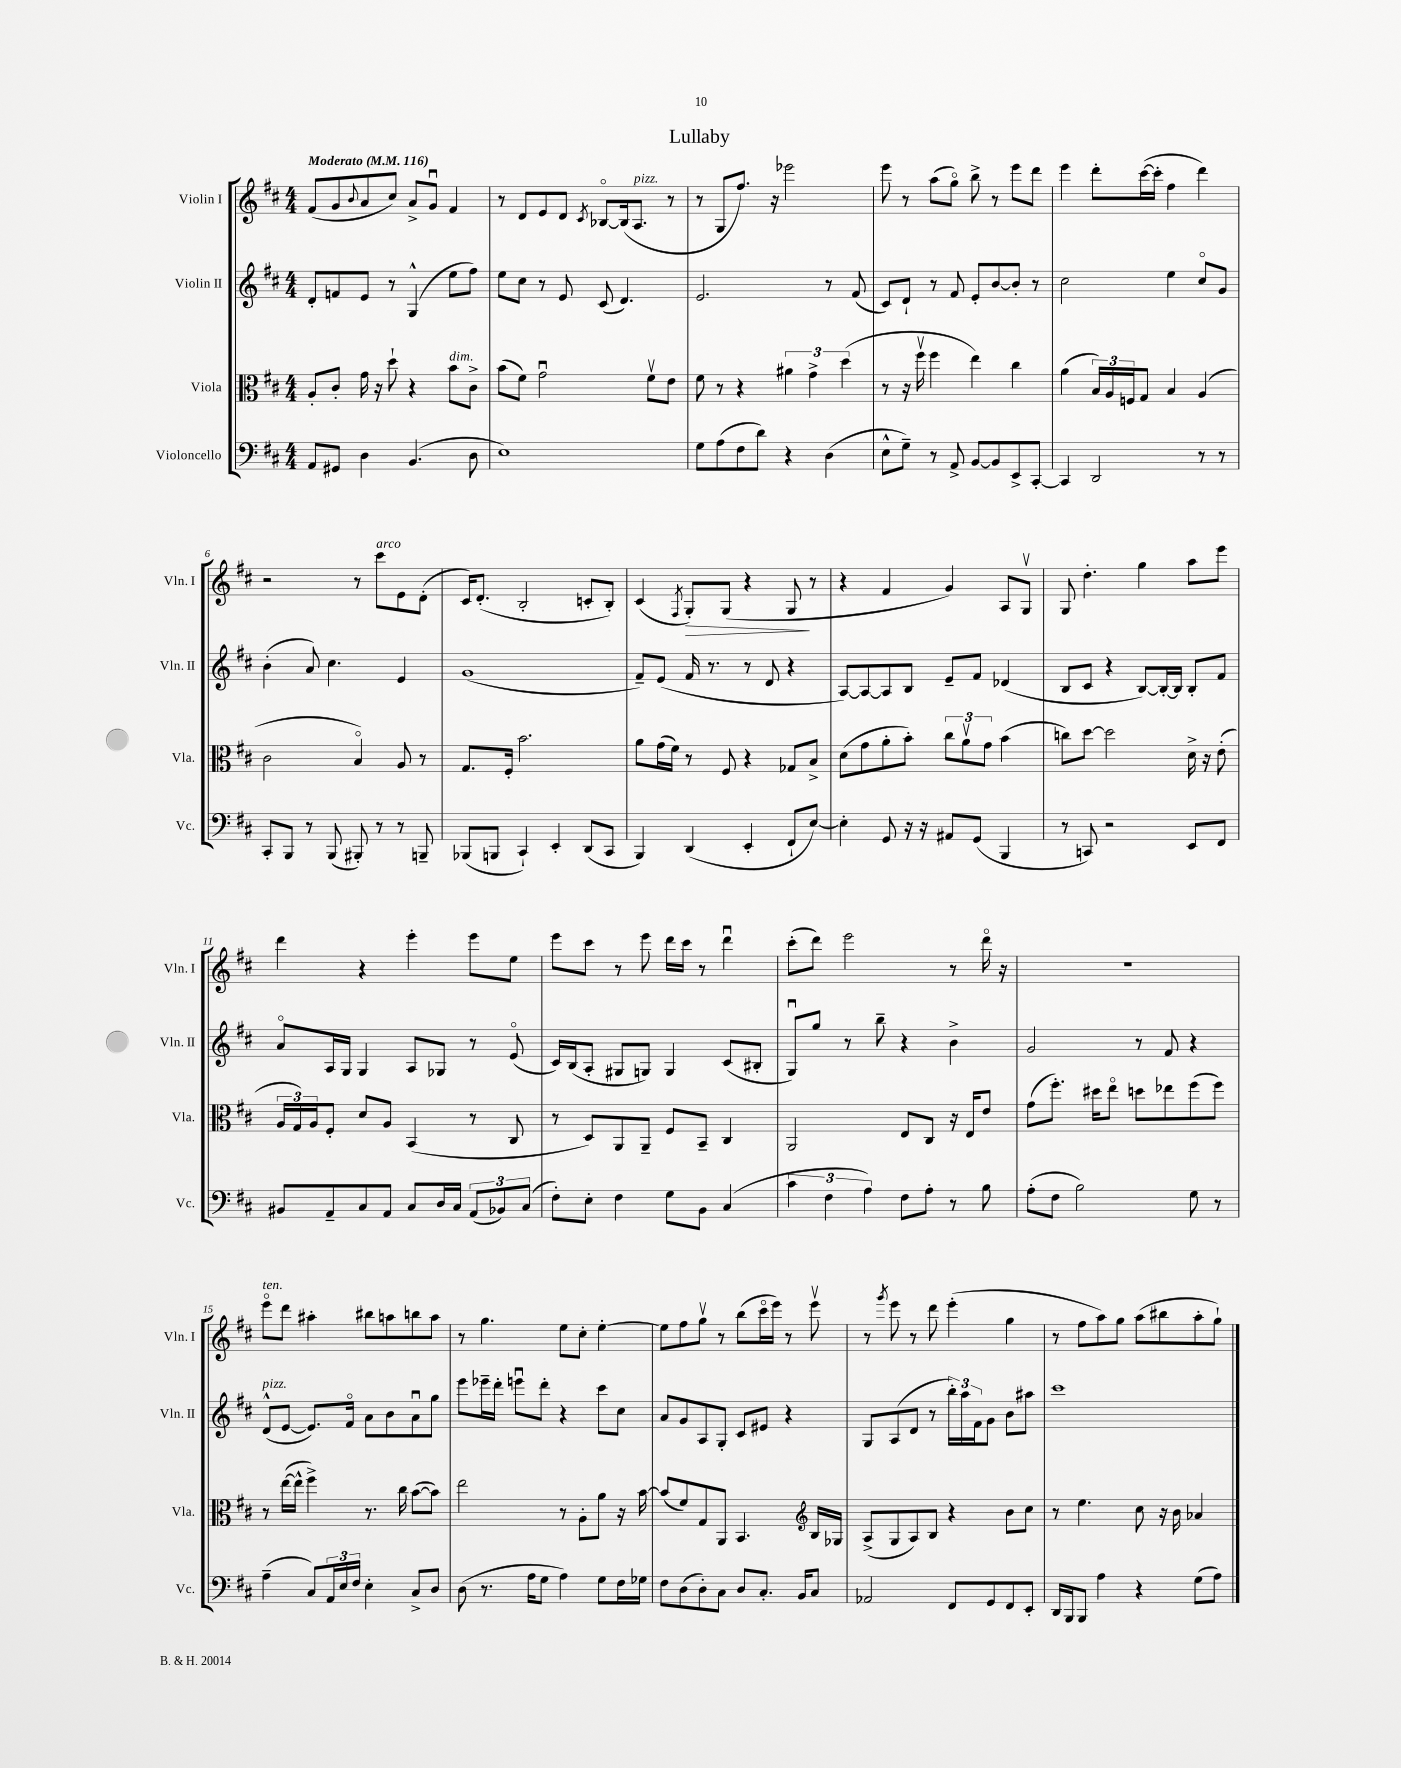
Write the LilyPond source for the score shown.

\header { title = "Lullaby" }
<<
\new StaffGroup <<
\new Staff = "s0" \with { instrumentName = "Violin I" shortInstrumentName = "Vln. I" } {
    \clef treble \key d \major \numericTimeSignature \time 4/4 \tempo "Moderato" 4 = 116
    fis'8( g'8 \appoggiatura { b'8 } a'8 cis''8) a'8-> g'8\downbow fis'4 |
    r8 d'8 e'8 d'8 \acciaccatura { cis'8 } bes8~\flageolet bes16( a8.^\markup { \italic "pizz." } r8 |
    r8 g8 fis''8.) r16 ees'''2 |
    e'''8 r8 a''8( g''8\flageolet) b''8-> r8 e'''8 d'''8 |
    e'''4 d'''8-. cis'''16~( cis'''16-. fis''4 d'''4) |
    r2 r8 cis'''8^\markup { \italic "arco" } e'8 d'8-.( |
    cis'16) d'8.-.( b2-. c'8-. b8-.) |
    cis'4( \acciaccatura { fis8 } g8-.\>) g8( r4 g8\! r8 |
    r4 fis'4 g'4) a8 g8\upbow |
    g8 d''4.-. g''4 a''8 e'''8 |
    d'''4 r4 e'''4-. e'''8 e''8 |
    e'''8 cis'''8 r8 e'''8 d'''16 cis'''16 r8 d'''4\downbow |
    cis'''8-.( d'''8) e'''2 r8 d'''16\flageolet r16 |
    r1 |
    e'''8\flageolet^\markup { \italic "ten." } d'''8 ais''4-. bis''8 a''8 b''8 a''8 |
    r8 g''4. e''8 cis''8-. e''4~-. |
    e''8 fis''8 g''8\upbow r8 b''8( cis'''16\flageolet e'''16) r8 e'''8\upbow |
    r8 \acciaccatura { g'''8 } e'''8 r8 d'''8 e'''4-.( g''4 |
    r8 fis''8 a''8) g''8 a''8( bis''8 a''8-. g''8-!) \bar "|." |
}
\new Staff = "s1" \with { instrumentName = "Violin II" shortInstrumentName = "Vln. II" } {
    \clef treble \key d \major \numericTimeSignature \time 4/4
    d'8-. f'8 e'8 r8 g4-^( e''8 fis''8) |
    e''8 cis''8 r8 e'8 cis'8( d'4.) |
    e'2. r8 fis'8( |
    cis'8) d'8-! r8 fis'8 e'8-. b'8~ b'8-. r8 |
    cis''2 e''4 cis''8\flageolet g'8 |
    b'4-.( a'8) cis''4. e'4 |
    g'1( |
    fis'8--) e'8( fis'16 r8. r8 d'8 r4 |
    a8~) a8~ a8 b8 e'8-- fis'8 des'4( |
    b8 cis'8 r4 b8~) b16~-. b16 b8-. fis'8 |
    a'8\flageolet a16 g16 g4 a8 ges8 r8 e'8\flageolet( |
    cis'16) b16( a8-. gis8 g8) g4 cis'8( bis8-. |
    g8\downbow) g''8 r8 b''8-- r4 b'4-> |
    g'2 r8 fis'8 r4 |
    d'8-^^\markup { \italic "pizz." }( e'8~ e'8.) fis'16\flageolet a'8 b'8 a'8\downbow g''8 |
    e'''8 ees'''16-- d'''16-. e'''8\downbow d'''8-. r4 cis'''8 cis''8 |
    a'8 g'8 a8 g8-. cis'8 eis'8 r4 |
    g8 a8( d'8 r8 \tuplet 3/2 { b''16-.) a''16 fis'16 } g'8 b'8 ais''8 |
    cis'''1 \bar "|." |
}
\new Staff = "s2" \with { instrumentName = "Viola" shortInstrumentName = "Vla." } {
    \clef alto \key d \major \numericTimeSignature \time 4/4
    a8-. cis'8-. g'16 r16 d''8-! r4 b'8^\markup { \italic "dim." } cis'8-> |
    b'8( fis'8) g'2\downbow fis'8\upbow e'8 |
    fis'8 r8 r4 \tuplet 3/2 { ais'4 g'4-> d''4( } |
    r8 r16 fis''16\upbow fis''4 e''4) cis''4 |
    a'4( \tuplet 3/2 { b16) a16 f16 } g8 b4 a4( |
    cis'2 b4\flageolet) a8 r8 |
    g8. fis16-. b'2. |
    a'8 g'16( fis'16) r8 fis8 r4 ges8 b8-> |
    d'8( g'8 a'8-. b'8-.) \tuplet 3/2 { cis''8 a'8\upbow g'8 } b'4( |
    c''8) d''8~ d''2 d'16-> r16 e'8-.( |
    \tuplet 3/2 { a16 g16) a16 } fis8-. d'8 a8 b,4( r8 cis8 |
    r8 d8) a,8 a,8-- fis8 b,8-- cis4 |
    a,2 e8 cis8 r16 e16 e'8 |
    g'8( fis''8.-.) dis''16 e''8\flageolet d''8 ees''8 fis''8( fis''8) |
    r8 e''16~( e''16-^ fis''4->) r8. cis''16 b'8~( b'8) |
    e''2 r8 a8-. a'8 r16 b'16~ |
    b'8( fis'8) g8 a,8 b,4. \clef treble b16 ges16 |
    a8->( g8 a8) b8 r4 b'8 cis''8 |
    r8 e''4. cis''8 r16 b'16 aes'4 \bar "|." |
}
\new Staff = "s3" \with { instrumentName = "Violoncello" shortInstrumentName = "Vc." } {
    \clef bass \key d \major \numericTimeSignature \time 4/4
    a,8 gis,8 d4 b,4.( d8 |
    e1) |
    g8 a8( fis8 d'8) r4 d4( |
    e8-^ g8--) r8 a,8-> b,8~ b,8 e,8-> cis,8~-. |
    cis,4 d,2 r8 r8 |
    cis,8-. b,,8 r8 b,,8( bis,,8-.) r8 r8 b,,8-- |
    bes,,8( b,,8 cis,4-!) e,4-. d,8( cis,8 |
    b,,4) d,4( e,4-. fis,8-! e8~) |
    e4-. g,8 r16 r16 ais,8 g,8( b,,4 |
    r8 c,8) r2 e,8 fis,8 |
    bis,8 a,8-- cis8 a,8 cis8 d16 cis16 \tuplet 3/2 { a,8( bes,8) cis8( } |
    fis8-.) e8-. fis4 g8 b,8 cis4( |
    \tuplet 3/2 { cis'4 fis4 a4) } fis8 a8-. r8 b8 |
    a8-.( fis8 b2) g8 r8 |
    a4--( cis8) \tuplet 3/2 { a,16 e16 fis16 } e4-. cis8-> d8 |
    d8( r8. a16 g8 a4) g8 fis16 ges16 |
    fis8 d8( d8-.) cis8 d8 cis8.-. b,16 cis8 |
    aes,2 fis,8 g,8 fis,8 e,8-. |
    d,16 b,,16 b,,8 a4 r4 g8( a8) \bar "|." |
}
>>
>>
